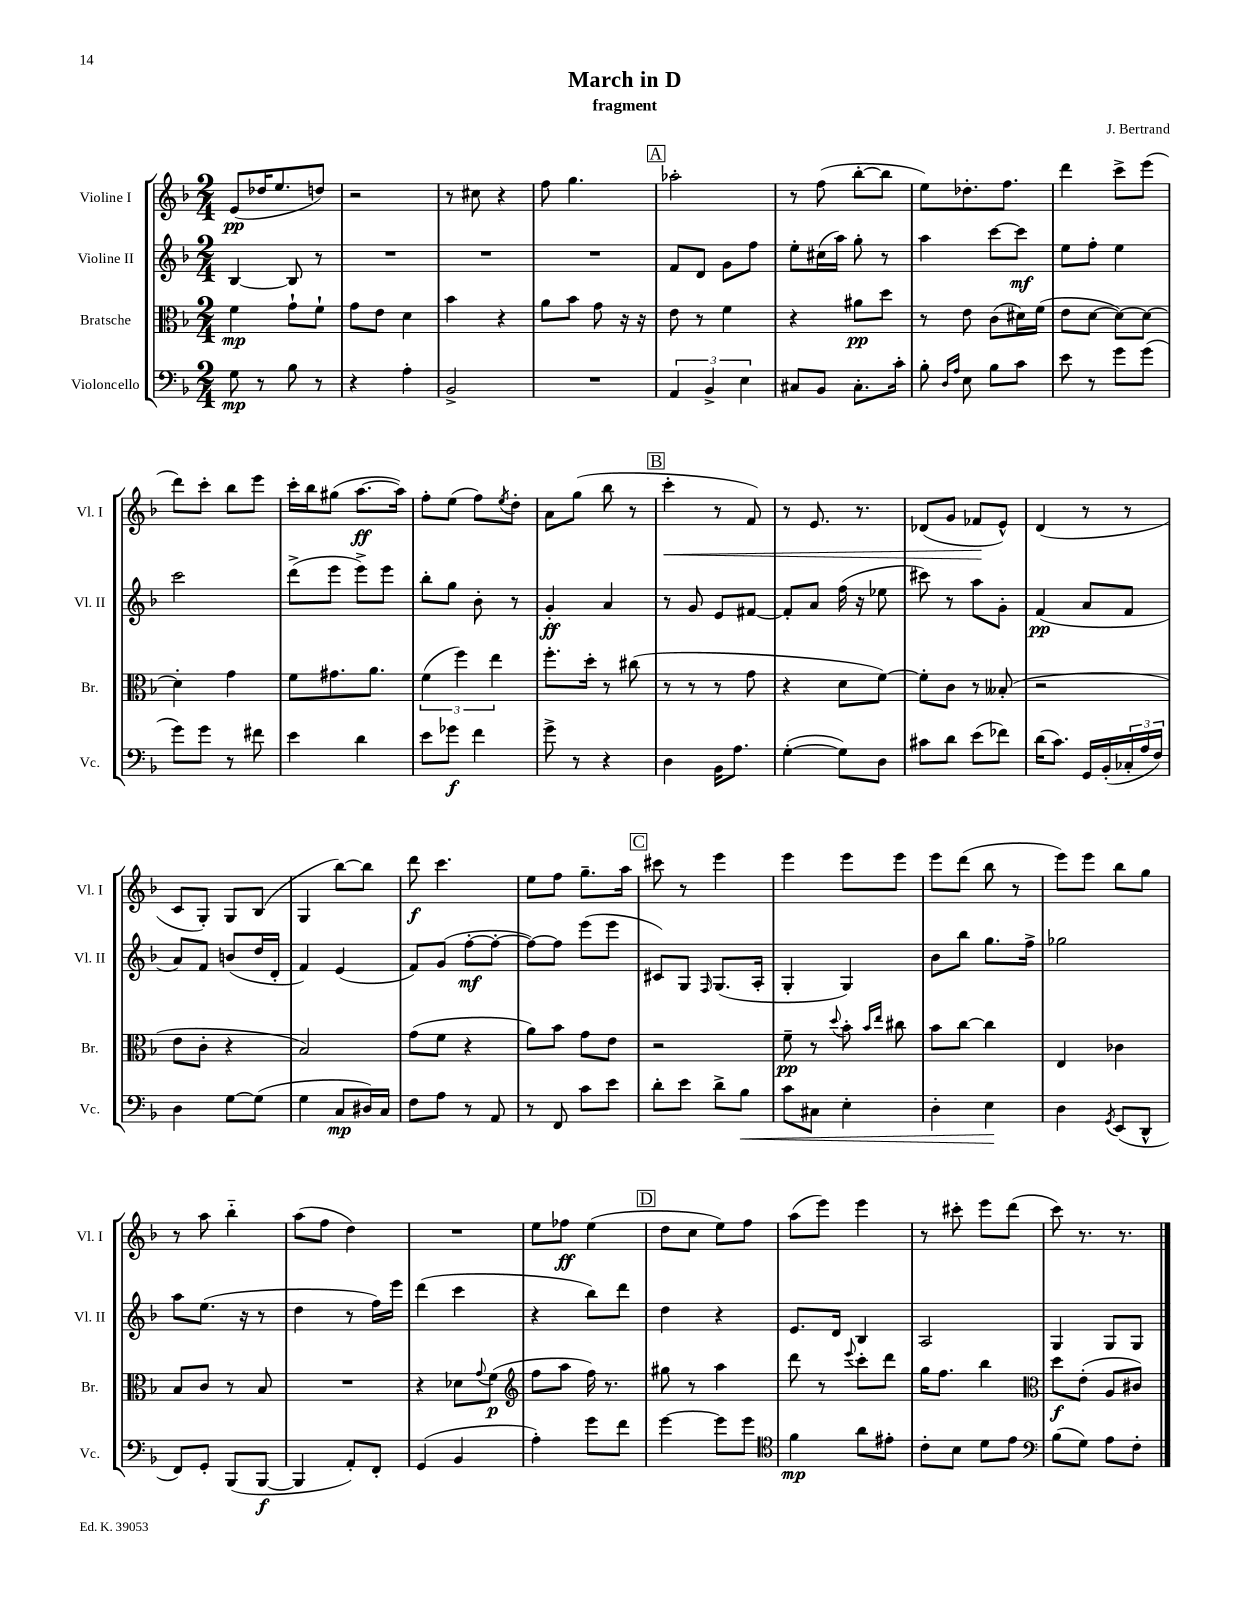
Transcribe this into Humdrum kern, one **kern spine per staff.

**kern	**kern	**kern	**kern
*staff4	*staff3	*staff2	*staff1
*clefF4	*clefC3	*clefG2	*clefG2
*k[b-]	*k[b-]	*k[b-]	*k[b-]
*M2/4	*M2/4	*M2/4	*M2/4
8G\	4f\	[4B-/	(8e/L
8r	.	.	16dd-/K
.	.	.	8.ee/
8B-\	8g`\L	8B-/]	.
8r	8f`\J	8r	8dd/J)
=	=	=	=
4r	8g\L	2r	2r
.	8e\J	.	.
4A'\	4d\	.	.
=	=	=	=
2BB-^/	4b-\	2r	8r
.	.	.	8cc#\
.	4r	.	4r
=	=	=	=
2r	8a\L	2r	8ff\
.	8b-\J	.	4.gg\
.	8g\	.	.
.	16r	.	.
.	16r	.	.
=	=	=	=
6AA/	8e\	8f/L	2aa-'\
.	8r	8d/J	.
6BB-^/	.	.	.
.	4f\	8g\L	.
6E\	.	.	.
.	.	8ff\J	.
=	=	=	=
8C#/L	4r	8ee'\L	8r
8BB-/J	.	(16cc#\L	(8ff\
.	.	16aa\JJ)	.
8.C#'\L	8a#\L	8gg'\	[8bb-'\L
.	8dd\J	8r	8bb-\]J
16c'\Jk	.	.	.
=	=	=	=
8B-'\	8r	4aa\	8ee\L)
16qqD/LL	.	.	.
16qqA/JJ	.	.	.
8E\	8e\	.	8.dd-'\
8B-\L	(8c\L	[8ccc\L	.
.	.	.	8.ff\J
8c\J	16d#\L)	8ccc\]J	.
.	(16f\JJ	.	.
=	=	=	=
8e\	8e\L	8ee\L	4ddd\
8r	[8d\J	8ff'\J	.
8g\L	8d\_L)	4ee\	8ccc^\L
(8g\J	8d\_J	.	(8eee\J
=	=	=	=
8g\L)	4d'\]	2ccc\	8ddd\L)
8g\J	.	.	8ccc'\J
8r	4g\	.	8bb-\L
8f#\	.	.	8eee\J
=	=	=	=
4e\	8f\L	(8ddd^\L	16ccc'\LL
.	.	.	16bb-\J
.	8.g#\	8eee\J	(8gg#\J
4d\	.	8eee^\L)	[8.aa\L
.	8.a\J	.	.
.	.	8eee\J	.
.	.	.	16aa\]Jk)
=	=	=	=
8e\L	(6f\	8bb-'\L	8ff'\L
8g-\J	.	8gg\J	(8ee\J
.	6ff\)	.	.
4f\	.	8b-'\	8ff\L)
.	6ee\	.	.
.	.	.	8qee/
.	.	8r	8dd'\J
=	=	=	=
8g^\	8.ff'\L	4g'/	8a\L
8r	.	.	(8gg\J
.	16dd'\Jk	.	.
4r	8r	4a/	8bb-\
.	(8cc#\	.	8r
=	=	=	=
4D\	8r	8r	4ccc'\
.	8r	8g/	.
16BB-\LK	8r	8e/L	8r
8.A\J	.	.	.
.	8g\	[8f#/J	8f/)
=	=	=	=
([4G'\	4r	8f#'/]L	8r
.	.	8a/J	8.e/
8G\]L)	8d\L	(16ff\	.
.	.	16r	8.r
8D\J	[8f\J)	8ee-\	.
=	=	=	=
8c#\L	8f'\]L	8ccc#\)	(8d-/L
8d\J	8c\J	8r	8g/J
(8e\L	8r	8aa\L	8f-/L
8f-\J)	(8B--'/	8g'\J	8e^^/J)
=	=	=	=
(16d\LK	2r	(4f/	(4d/
8.c\J)	.	.	.
16GG/LL	.	8a/L	8r
(16BB-'/	.	.	.
24C-'/	.	8f/J	8r
24A/	.	.	.
24F/JJ)	.	.	.
=	=	=	=
4D\	8e\L	8a/L)	8c/L
.	8c'\J	8f/J	8G'/J)
[8G\L	4r	(8b/L	8G/L
(8G\]J	.	16dd/L	(8B-/J
.	.	16d'/JJ	.
=	=	=	=
4G\	2B-/)	4f/)	4G/
8C/L	.	(4e/	[8bb-\L)
16D#/L)	.	.	8bb-\]J
16C/JJ	.	.	.
=	=	=	=
8F\L	(8g\L	8f/L)	8ddd\
8A\J	8f\J	(8g/J	4.ccc\
8r	4r	[8ff'\L	.
8AA/	.	8ff'\_J	.
=	=	=	=
8r	8a\L)	8ff\_L)	8ee\L
8FF/	8b-\J	8ff\]J	8ff\J
8c\L	8g\L	(8eee\L	8.gg~\L
8e\J	8e\J	8eee\J	.
.	.	.	16aa\Jk
=	=	=	=
8d'\L	2r	8c#/L)	8ccc#\
8e\J	.	8G/J	8r
.	.	16qqF/	.
8d^\L	.	(8.G/L	4eee\
8B-\J	.	.	.
.	.	16A'/Jk	.
=	=	=	=
8c\L	8f~\	4G'/	4eee\
8C#\J	8r	.	.
.	8qqdd/	.	.
4E'\	8b-'\	4G/)	8eee\L
.	16qqb-/LL	.	.
.	16qqee/JJ	.	.
.	8cc#\	.	8eee\J
=	=	=	=
4D'\	8b-\L	8b-\L	8eee\L
.	[8cc\J	8bb-\J	(8ddd\J
4E\	4cc\]	8.gg\L	8bb-\
.	.	.	8r
.	.	16ff^\Jk	.
=	=	=	=
4D\	4E/	2gg-\	8eee\L)
.	.	.	8eee\J
8qGG/	.	.	.
(8EE/L	4c-\	.	8bb-\L
8DD^^/J	.	.	8gg\J
=	=	=	=
8FF/L)	8B-/L	8aa\L	8r
8GG'/J	8c/J	(8.ee\J	8aa\
(8BBB-/L	8r	.	4bb-'~\
.	.	16r	.
[8BBB-/J	8B-/	8r	.
=	=	=	=
4BBB-/]	2r	4dd\	(8aa\L
.	.	.	8ff\J
8AA'/L)	.	8r	4dd\)
8FF'/J	.	16ff\LL)	.
.	.	16eee\JJ	.
=	=	=	=
(4GG/	4r	(4ddd\	2r
4BB-/	8d-\L	4ccc\	.
.	8qqg/	.	.
.	(8f\J	.	.
=	=	=	=
*	*clefG2	*	*
4A'\)	8ff\L	4r	8ee\L
.	8aa\J	.	8ff-\J
8g\L	16ff\)	8bb-\L)	(4ee\
.	8.r	.	.
8f\J	.	8ddd\J	.
=	=	=	=
[4g\	8gg#\	4dd\	8dd\L
.	8r	.	8cc\J
8g\]L	4aa\	4r	8ee\L)
8g\J	.	.	8ff\J
=	=	=	=
*clefC4	*	*	*
4f\	8ddd\	8.e/L	(8aa\L
.	8r	.	8eee\J)
.	.	16d/Jk	.
.	8qqeee/	.	.
8a\L	8ccc'\L	4B-/	4eee\
8e#'\J	8ddd\J	.	.
=	=	=	=
8c'\L	16gg\LK	2A/	8r
.	8.ff\J	.	.
8B-\J	.	.	8ccc#'\
8d\L	4bb-\	.	8eee\L
8e\J	.	.	(8ddd\J
=	=	=	=
*clefF4	*clefC3	*	*
(8B-\L	8dd\L	4G/	8ccc\)
8G\J)	(8e'\J	.	8.r
8A\L	8A/L	8G/L	.
.	.	.	8.r
8F'\J	8c#/J)	8G/J	.
==	==	==	==
*-	*-	*-	*-
